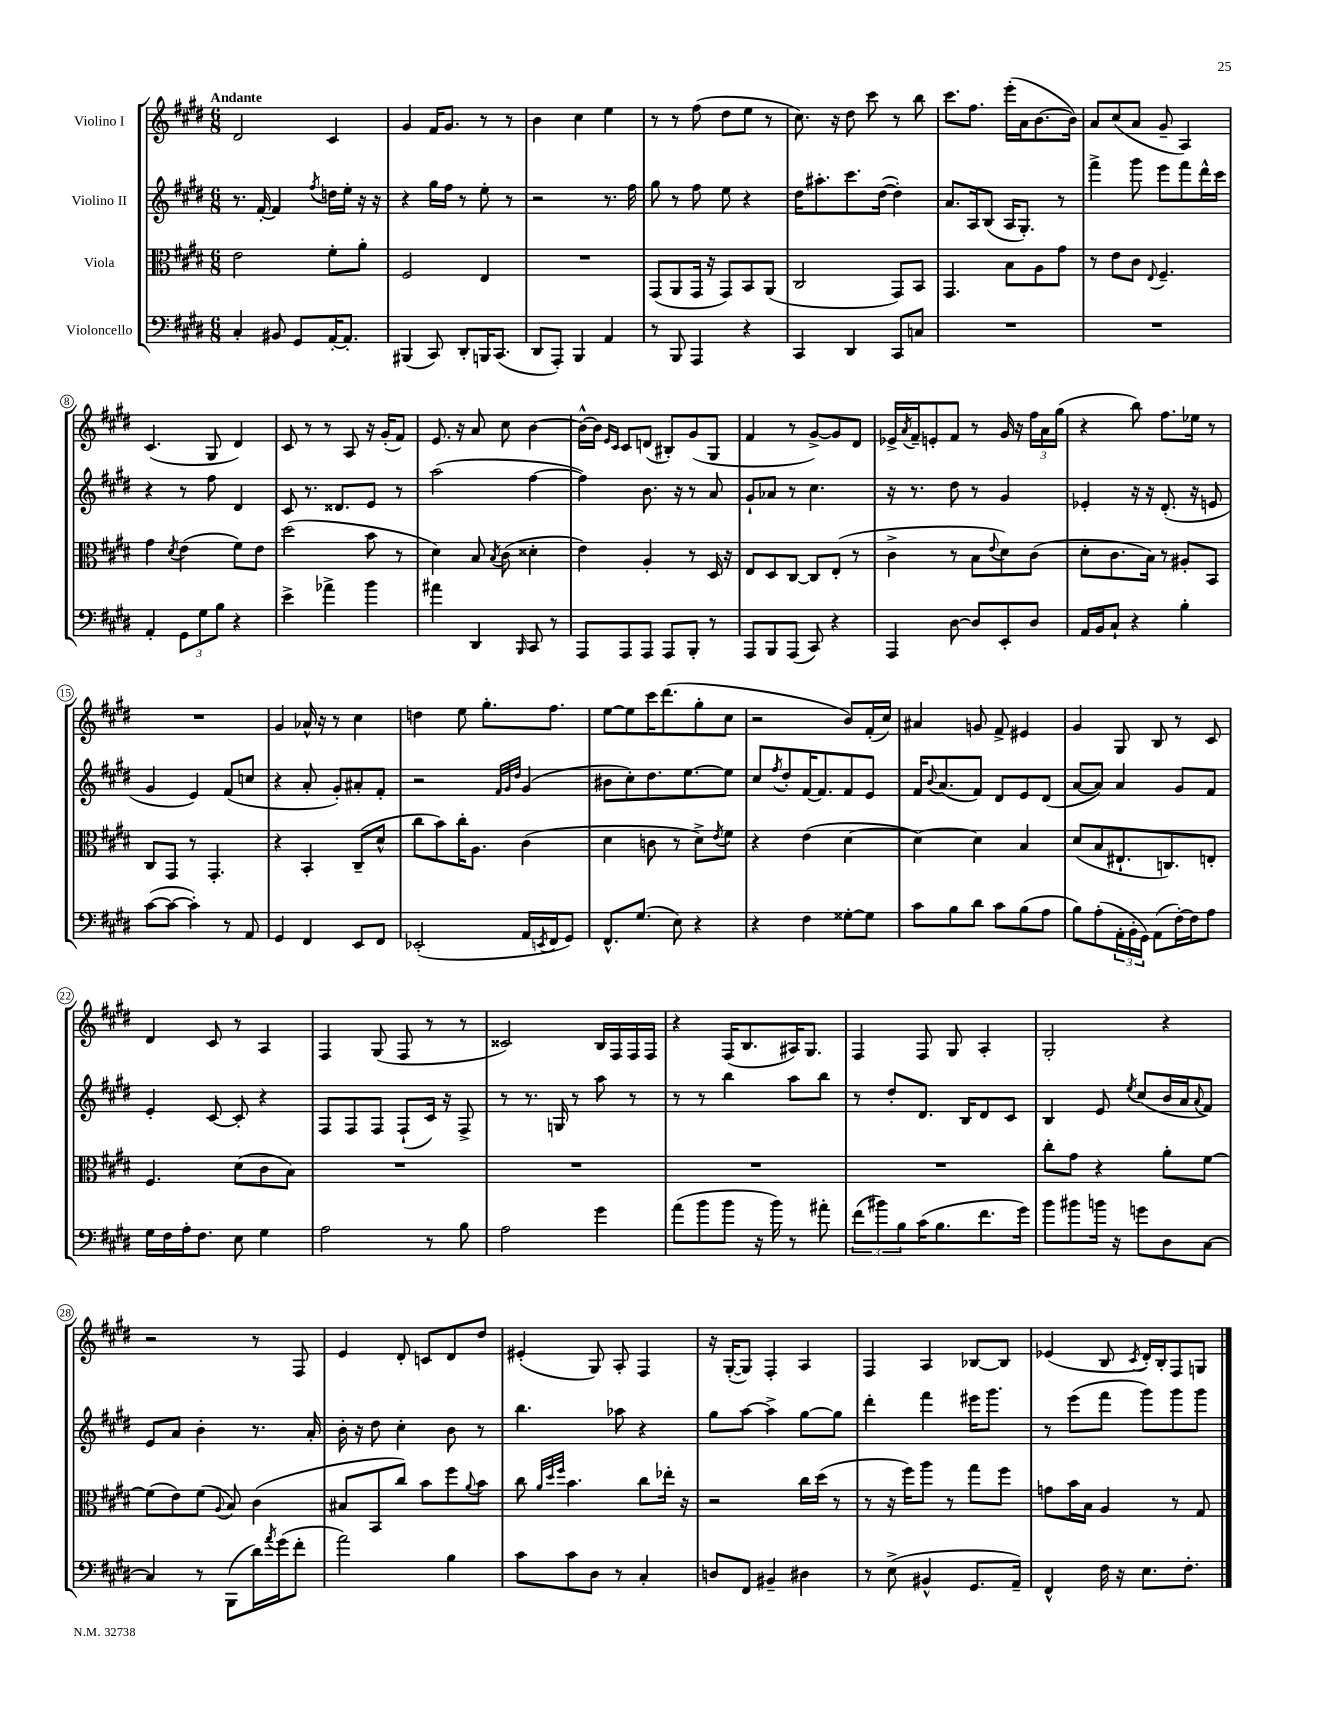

**kern	**kern	**kern	**kern
*part4	*part3	*part2	*part1
*staff4	*staff3	*staff2	*staff1
*I"Violoncello	*I"Viola	*I"Violino II	*I"Violino I
*clefF4	*clefC3	*clefG2	*clefG2
*k[f#c#g#d#]	*k[f#c#g#d#]	*k[f#c#g#d#]	*k[f#c#g#d#]
*M6/8	*M6/8	*M6/8	*M6/8
=1	=1	=1	=1
!	!	!	!LO:TX:a:B:t=Andante
4C#'/	2e\	8.r	2d#/
.	.	[16f#'/	.
8BB#X/	.	4f#/]	.
8GG#/L	.	.	.
.	.	8qff#/	.
[16AA'/K	8f#'\L	16ddn\LL	4c#/
8.AA'/J]	.	16ee'\JJ	.
.	8a'\J	16r	.
.	.	16r	.
=2	=2	=2	=2
(4BBB#X/	2F#/	4r	4g#/
8CC#/)	.	16gg#\LL	16f#/KL
.	.	16ff#\JJ	8.g#/J
8DD#'/L	.	8r	.
16BBBn/K	4E/	8ee'\	8r
(8.CC#/J	.	.	.
.	.	8r	8r
=3	=3	=3	=3
8DD#/L	2.r	2r	4b\
8AAA'/J)	.	.	.
4BBB/	.	.	4cc#\
4AA/	.	8.r	4ee\
.	.	16ff#\	.
=4	=4	=4	=4
8r	(8GG#/L	8gg#\	8r
8BBB/	8AA/	8r	8r
4AAA/	16GG#/Jk	8ff#\	(8ff#\
.	16r	.	.
.	8GG#/L)	8ee\	8dd#\L
4r	8BB/	4r	8ee\J
.	(8AA/J	.	8r
=5	=5	=5	=5
4CC#/	2C#/	16dd#\KL	8.cc#\)
.	.	8.aa#X'\	.
.	.	.	16r
4DD#/	.	8.ccc#\	8dd#\
.	.	.	8ccc#\
.	.	([16dd#\Jk	.
8CC#/L	8GG#/L)	4dd#'\])	8r
8Cn/J	8BB/J	.	8bb\
=6	=6	=6	=6
2.r	4.GG#/	8.a/L	8.ccc#\L
.	.	16A/k	8.ff#\J
.	.	(8B/J	.
.	8B\L	16A/KL	(16eee'\LL
.	.	8.G#'/J)	16a\J
.	8A\	.	[8.b\
.	8g#\J	8r	.
.	.	.	16b\Jk])
=7	=7	=7	=7
2.r	8r	4fff#^\	8a/L
.	8e\L	.	(8cc#/
.	8c#\J	8ggg#\	8a/J
.	8qqE/	.	.
.	4.F#~/	8eee\L	8g#~/
.	.	8fff#\	4A/)
.	.	16ddd#^^\L	.
.	.	16ccc#\JJ	.
!!LO:LB:g=z
=8	=8	=8	=8
4AA'/	4g#\	4r	(4.c#/
.	8qd#/	.	.
12GG#\L	(4e\	8r	.
12G#\	.	.	.
.	.	8ff#\	8G#/
12B\J	.	.	.
4r	8f#\L)	4d#/	4d#/)
.	8e\J	.	.
=9	=9	=9	=9
4e^\	(2dd#\	8c#/	8c#/
.	.	8.r	8r
4a-X^\	.	.	8r
.	.	8.d##X/L	.
.	.	.	8A/
4b\	8b\	8e/J	16r
.	.	.	(16g#'/KL
.	8r	8r	8f#/J)
=10	=10	=10	=10
4a#X\	4d#\)	(2aa\	8.e/
.	.	.	16r
4DD#/	8B/	.	8a/
.	8qB/	.	.
.	(8c#\	.	8cc#\
16qqBBB/	.	.	.
8CC#/	4d##X'\	[4ff#\	[4b\
8r	.	.	.
=11	=11	=11	=11
8AAA/L	4e\)	4ff#\])	16b^^\LL_
.	.	.	16b\JJ]
.	.	.	16qqe/LL
.	.	.	16qqc#/JJ
8AAA/	.	.	8c#/L
8AAA/J	4A'/	8.b\	(8dn/J
8AAA/L	.	.	8B#X'/L)
.	.	16r	.
8BBB'/J	8r	8r	(8g#/
8r	16D#/	8a/	8G#/J
.	16r	.	.
=12	=12	=12	=12
8AAA/L	8E/L	8g#`/L	4f#/
8BBB/	8D#/	8a-X/J	.
(8AAA/J	[8C#/J	8r	8r
8CC#/)	8C#/L]	4.cc#\	[8g#^/L)
4r	(8E'/J	.	8g#/]
.	8r	.	8d#/J
=13	=13	=13	=13
4AAA/	4c#^\	16r	16e-X^/LL
.	.	.	8qa/
.	.	8.r	16f#~/J
.	.	.	8en'/
[8D#\	8r	8dd#\	8f#/J
8D#/L]	8B\L	8r	8r
.	8qqe/	.	.
8EE'/	8d#\)	4g#/	16g#/
.	.	.	16r
8D#/J	(8c#\J	.	24ff#\LL
.	.	.	24a\
.	.	.	(24gg#\JJ
=14	=14	=14	=14
16AA/LL	8d#'\L	4e-X'/	4r
16BB/J	.	.	.
8C#`/J	8.c#\	.	.
4r	.	16r	8bb\)
.	16B\Jk)	16r	.
.	8r	(8.d#'/	8.ff#\L
4B'\	8A#X'/L	.	.
.	.	16r	16ee-X\Jk
.	8BB/J	8en/	8r
!!LO:LB:g=z
=15	=15	=15	=15
([8c#\L	8C#/L	4g#/	2.r
8c#\J_	8GG#/J	.	.
4c#'\])	8r	4e/)	.
.	4.GG#'/	.	.
8r	.	(8f#/L	.
8AA/	.	8ccn/J	.
=16	=16	=16	=16
4GG#/	4r	4r	4g#/
4FF#/	4BB'/	8a'/	16a-X^^/
.	.	.	16r
.	.	8g#'/L)	8r
8EE/L	(8C#~/L	8a#X'/	4cc#\
8FF#/J	8d#^^/J	8f#'/J	.
=17	=17	=17	=17
(2EE-X'/	8cc#\L	2r	4ddn\
.	8b\)	.	.
.	16cc#'\K	.	8ee\
.	8.A\J	.	.
.	.	.	8.gg#'\L
.	.	32qqf#/LLL	.
.	.	32qqg#/	.
.	.	32qqdd#/JJJ	.
16AA/LL	(4c#\	(4g#/	.
8qEEn/	.	.	.
16FF#/J	.	.	8.ff#\J
8GG#/J)	.	.	.
=18	=18	=18	=18
8.FF#^^/L	4d#\	8b#X\L	[8ee\L
.	.	8cc#'\)	8ee\]
(8.G#/J	.	.	.
.	8cn\	8.dd#\	16ccc#\K
.	.	.	(8.ddd#\
8E\)	8r	.	.
.	.	[8.ee\	.
4r	8d#^\L)	.	8gg#'\
.	8qe/	.	.
.	8f#\J	8ee\J]	8cc#\J
=19	=19	=19	=19
4r	4r	8cc#/L	2r
.	.	8qff#/	.
.	.	8dd#'/	.
4F#\	(4e\	[16f#/K	.
.	.	8.f#/]	.
[8G##X'\L	[4d#\	8f#/	8b/L)
8G##\J]	.	8e/J	(16f#'/L
.	.	.	16cc#/JJ)
=20	=20	=20	=20
8c#\L	4d#\_)	16f#/KL	4a#X/
.	.	8qqb/	.
.	.	(8.a/	.
8B\	.	.	.
8d#\J	4d#\]	8f#/J)	8gn/
8c#\L	.	8d#/L	8f#^/
(8B\	4B/	8e/	4e#X/
8A\J	.	(8d#/J	.
=21	=21	=21	=21
8B\L)	(8d#/L	[8a/L	4g#/
(8A'\	8B/	8a/J])	.
24AA'\L	8.E#X`/	4a/	8G#/
24BB'\	.	.	.
24GG#\JJ)	.	.	.
(8AA\L	.	.	8B/
.	8.Cn/)	.	.
[16F#'\L)	.	8g#/L	8r
16F#\J]	.	.	.
8A\J	8En'/J	8f#/J	8c#/
!!LO:LB:g=z
=22	=22	=22	=22
16G#\LL	4.F#/	4e'/	4d#/
16F#\	.	.	.
16A'\J	.	.	.
8.F#\J	.	.	.
.	.	[8c#/	8c#/
8E\	(8d#\L	8c#'/]	8r
4G#\	8c#\	4r	4A/
.	8B\J)	.	.
=23	=23	=23	=23
2A\	2.r	8F#/L	4F#/
.	.	8F#/	.
.	.	8F#/J	(8G#/
.	.	(8F#`/L	8F#/
8r	.	16c#/Jk)	8r
.	.	16r	.
8B\	.	8F#^/	8r
=24	=24	=24	=24
2A\	2.r	8r	2c##X/)
.	.	8.r	.
.	.	16Gn/	.
.	.	8r	.
4g#\	.	8aa\	16B/LL
.	.	.	16F#/
.	.	8r	16F#/
.	.	.	16F#/JJ
=25	=25	=25	=25
(8a\L	2.r	8r	4r
8b\	.	8r	.
8b\J	.	4bb\	(16F#/KL
.	.	.	8.B/
16r	.	.	.
16b\)	.	.	.
8r	.	8aa\L	16A#X/K)
.	.	.	8.G#/J
8a#X'\	.	8bb\J	.
=26	=26	=26	=26
(12f#\L	2.r	8r	4F#/
12b#X\)	.	.	.
.	.	8dd#'/L	.
12B\	.	.	.
(16c#\K	.	8.d#/J	8F#/
8.B\	.	.	.
.	.	.	8G#/
.	.	16B/KL	.
8.f#\	.	8d#/	4A'/
.	.	8c#/J	.
16g#\Jk)	.	.	.
=27	=27	=27	=27
8b\L	8cc#'\L	4B/	2G#'/
8b#X\	8g#\J	.	.
16bn\Jk	4r	8e/	.
16r	.	.	.
.	.	8qee/	.
8gn\L	.	(8cc#/L	.
8D#\	8a'\L	16b/L	4r
.	.	16a/J	.
.	.	8qqa/	.
[8C#\J	[8f#\J	8f#/J)	.
!!LO:LB:g=z
=28	=28	=28	=28
4C#/]	(8f#\L]	8e/L	2r
.	8e\)	8a/J	.
8r	(8f#\J	4b'\	.
.	8qqA/	.	.
(8BBB\L	8B/)	.	.
16d#\L)	(4c#\	8.r	8r
8qa/	.	.	.
(16g#\J	.	.	.
8f#'\J	.	.	8F#/
.	.	16a'/	.
=29	=29	=29	=29
2a\)	8B#X/L	16b'\	4e/
.	.	16r	.
.	8BB/	8dd#\	.
.	8cc#/J)	4cc#'\	8d#'/
.	8b\L	.	8cn/L
4B\	8ff#\	8b\	8d#/
.	8qqa/	.	.
.	8b\J	8r	8dd#/J
=30	=30	=30	=30
8c#\L	8cc#\	4.bb\	(4e#X'/
.	32qqa/LLL	.	.
.	32qqdd#/	.	.
.	32qqff#/JJJ	.	.
8c#\	4.b\	.	.
8D#\J	.	.	8G#/)
8r	.	8aa-X\	8A'/
4C#'/	8cc#\L	4r	4F#/
.	16ee-X'\Jk	.	.
.	16r	.	.
=31	=31	=31	=31
8Dn/L	2r	8gg#\L	16r
.	.	.	([16G#'/KL
8FF#/J	.	[8aa\J	8G#/J])
4BB#X~/	.	4aa^\]	4F#'/
4D#X\	16cc#\LL	[8gg#\L	4A/
.	(16dd#\JJ	.	.
.	8r	8gg#\J]	.
=32	=32	=32	=32
8r	8r	4ddd#'\	4F#/
(8E^\	16r	.	.
.	16ff#\KL)	.	.
4BB#X^^/	8aa\J	4fff#\	4A/
.	8r	.	.
8.GG#/L	8gg#\L	16eee#X\KL	[8B-X/L
.	.	8.ggg#\J	.
.	8ff#\J	.	8B-/J]
16AA~/Jk)	.	.	.
=33	=33	=33	=33
4FF#^^/	8gn\L	8r	(4e-X/
.	16b\L	(8eee\L	.
.	16B\JJ	.	.
16F#\	4A/	8fff#\J	8B/
16r	.	.	.
.	.	.	8qc#/
8.E\L	.	8ggg#\L)	16d#'/LL)
.	.	.	16B'/J
.	8r	8ggg#\	8F#/
8.F#'\J	.	.	.
.	8G#/	8ggg#\J	8Gn/J
==	==	==	==
*-	*-	*-	*-
